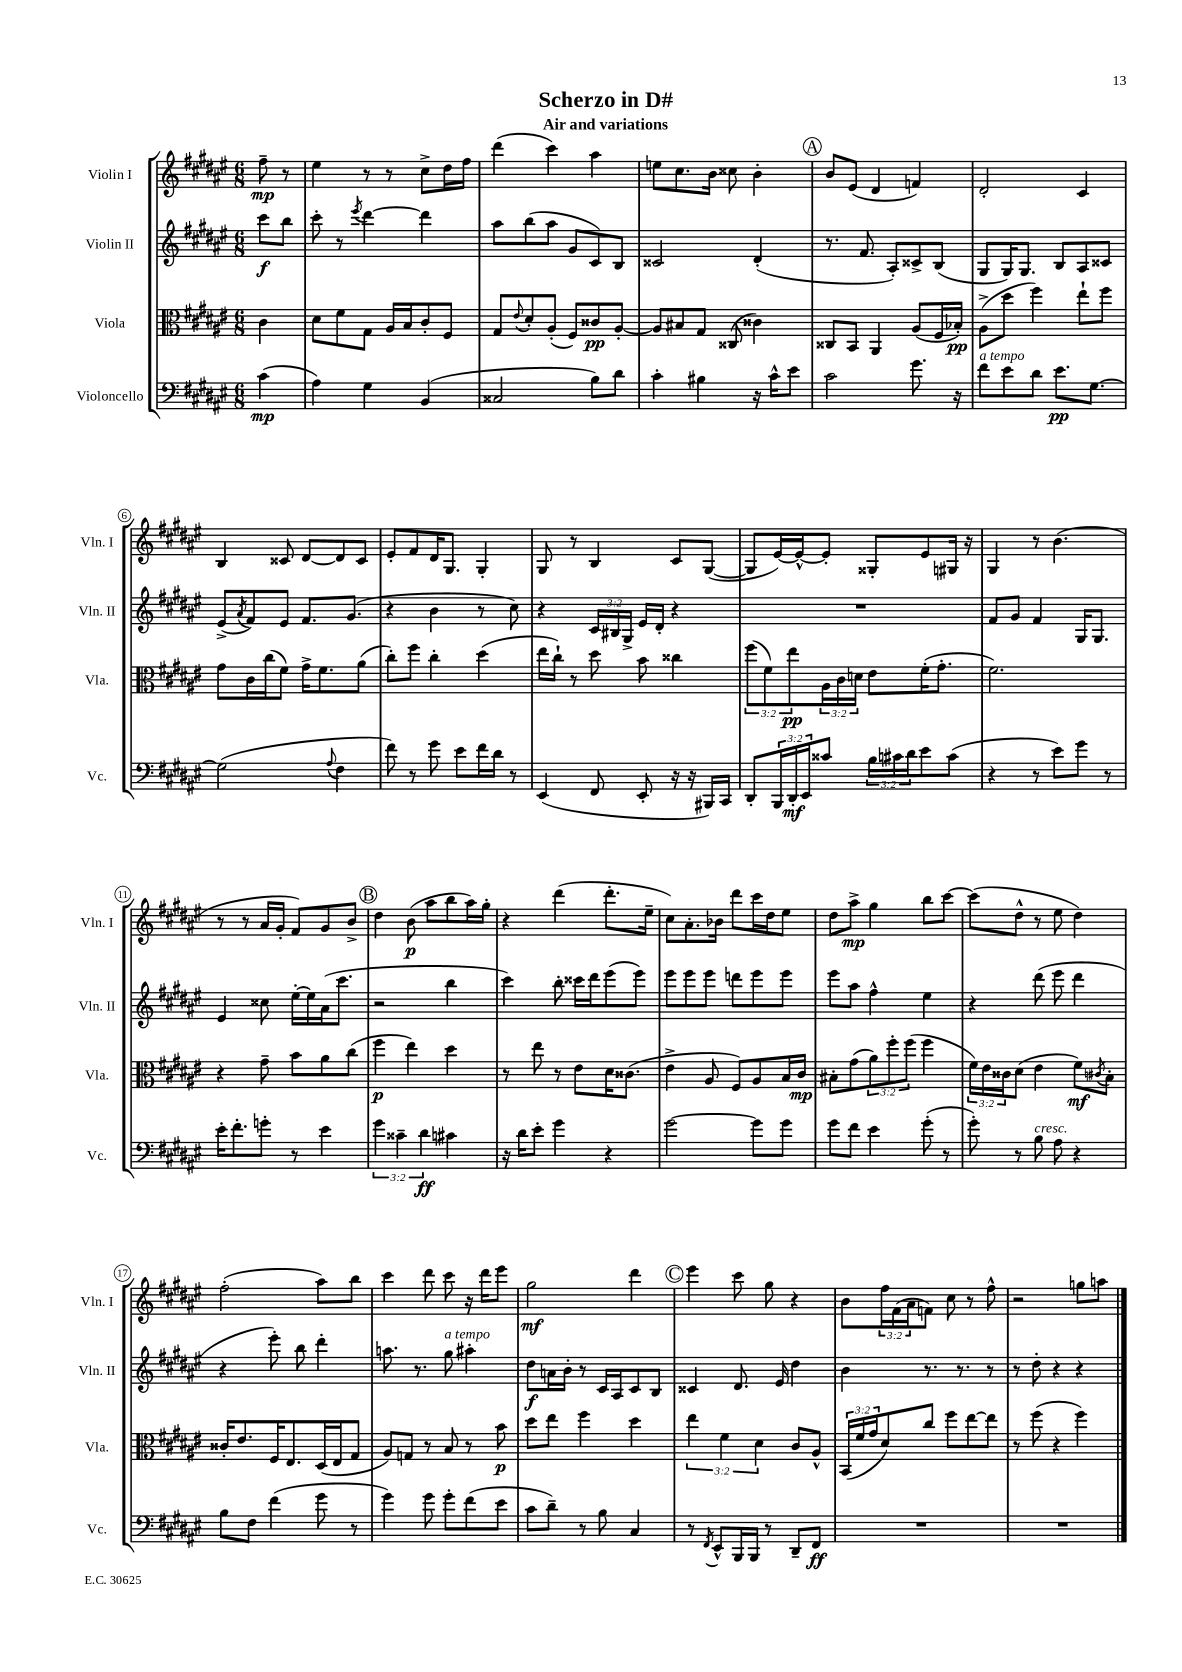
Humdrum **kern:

**kern	**dynam	**kern	**dynam	**kern	**dynam	**kern	**dynam
*part4	*part4	*part3	*part3	*part2	*part2	*part1	*part1
*staff4	*staff4	*staff3	*staff3	*staff2	*staff2	*staff1	*staff1
*I"Violoncello	*	*I"Viola	*	*I"Violin II	*	*I"Violin I	*
*I'Vc.	*	*I'Vla.	*	*I'Vln. II	*	*I'Vln. I	*
*clefF4	*	*clefC3	*	*clefG2	*	*clefG2	*
*k[f#c#g#d#a#e#]	*	*k[f#c#g#d#a#e#]	*	*k[f#c#g#d#a#e#]	*	*k[f#c#g#d#a#e#]	*
*M6/8	*	*M6/8	*	*M6/8	*	*M6/8	*
=	=	=	=	=	=	=	=
(4c#\	mp	4c#\	.	8ccc#\L	f	8ff#~\	mp
.	.	.	.	8bb\J	.	8r	.
=1	=1	=1	=1	=1	=1	=1	=1
4A#\)	.	8d#\L	.	8ccc#'\	.	4ee#\	.
.	.	8f#\	.	8r	.	.	.
.	.	.	.	8qeee#/	.	.	.
4G#\	.	8G#\J	.	[4ddd#\	.	8r	.
.	.	16A#/LL	.	.	.	8r	.
.	.	16B/J	.	.	.	.	.
(4BB/	.	8c#'/	.	4ddd#\]	.	8cc#^\L	.
.	.	8F#/J	.	.	.	16dd#\L	.
.	.	.	.	.	.	16ff#\JJ	.
=2	=2	=2	=2	=2	=2	=2	=2
2C##X/	.	8G#/L	.	8aa#\L	.	(4ddd#\	.
.	.	8qqe#/	.	.	.	.	.
.	.	8d#'/	.	(8bb\	.	.	.
.	.	(8A#'/J	.	8aa#\J	.	4ccc#\)	.
.	.	8F#/L)	.	8g#/L	.	.	.
8B\L)	.	8c##X/	pp	8c#/)	.	4aa#\	.
8d#\J	.	[8A#'/J	.	8B/J	.	.	.
=3	=3	=3	=3	=3	=3	=3	=3
4c#'\	.	8A#/L]	.	2c##X/	.	8een\L	.
.	.	8B#X/	.	.	.	8.cc#\	.
4B#X\	.	8G#/J	.	.	.	.	.
.	.	.	.	.	.	16b\Jk	.
.	.	(8C##X/	.	.	.	8cc##X\	.
16r	.	4c##X\)	.	(4d#'/	.	4b'\	.
16c#^^\KL	.	.	.	.	.	.	.
8e#\J	.	.	.	.	.	.	.
!!LO:REH:place=s1:t=A
=4	=4	=4	=4	=4	=4	=4	=4
2c#\	.	8C##X/L	.	8.r	.	8b/L	.
.	.	8BB/J	.	.	.	(8e#/J	.
.	.	.	.	8.f#/	.	.	.
.	.	4AA#/	.	.	.	4d#/	.
.	.	.	.	8A#'/L)	.	.	.
8.g#\	.	(8A#/L	.	8c##X^/	.	4fn/)	.
.	.	16F#/L	.	(8B/J	.	.	.
16r	.	16B-X'/JJ)	pp	.	.	.	.
=5	=5	=5	=5	=5	=5	=5	=5
!LO:TX:a:i:t=a tempo	!	!	!	!	!	!	!
8f#\L	.	(8A#^\L	.	8G#/L	.	2d#'/	.
8e#\	.	8dd#\J	.	16G#/K)	.	.	.
.	.	.	.	8.G#/J	.	.	.
8d#\J	.	4ff#\)	.	.	.	.	.
8.e#\L	pp	.	.	8B/L	.	.	.
.	.	8ee#`\L	.	8A#/	.	4c#/	.
[8.G#\J	.	.	.	.	.	.	.
.	.	8ff#\J	.	8c##X/J	.	.	.
!!LO:LB:g=z
=6	=6	=6	=6	=6	=6	=6	=6
(2G#\]	.	8g#\L	.	(8e#^/L	.	4B/	.
.	.	.	.	8qa#/	.	.	.
.	.	16c#\L	.	8f#/)	.	.	.
.	.	(16cc#\J	.	.	.	.	.
.	.	8f#\J)	.	8e#/J	.	8c##X/	.
.	.	16g#^\KL	.	8.f#/L	.	[8d#/L	.
.	.	8.f#\	.	.	.	.	.
8qqA#/	.	.	.	.	.	.	.
4F#\	.	.	.	.	.	8d#/]	.
.	.	.	.	(8.g#/J	.	.	.
.	.	(8a#\J	.	.	.	8c##/J	.
=7	=7	=7	=7	=7	=7	=7	=7
8f#\)	.	8cc#'\L)	.	4r	.	8e#'/L	.
8r	.	8ff#\J	.	.	.	8f#/	.
8g#\	.	4cc#'\	.	4b\	.	16d#/K	.
.	.	.	.	.	.	8.G#/J	.
8e#\L	.	.	.	.	.	.	.
16f#\L	.	(4dd#\	.	8r	.	4G#'/	.
16d#\JJ	.	.	.	.	.	.	.
8r	.	.	.	8cc#\)	.	.	.
=8	=8	=8	=8	=8	=8	=8	=8
(4EE#/	.	16ee#\LL	.	4r	.	8G#/	.
.	.	16cc#`\JJ)	.	.	.	.	.
.	.	8r	.	.	.	8r	.
8FF#/	.	8dd#\	.	24c#/LL	.	4B/	.
.	.	.	.	24B#X/	.	.	.
.	.	.	.	24G#^/JJ	.	.	.
8EE#'/	.	8b\	.	16e#/LL	.	.	.
.	.	.	.	16d#'/JJ	.	.	.
16r	.	4cc##X\	.	4r	.	8c#/L	.
16r	.	.	.	.	.	.	.
16BBB#X/LL)	.	.	.	.	.	([8G#/J	.
16CC#/JJ	.	.	.	.	.	.	.
=9	=9	=9	=9	=9	=9	=9	=9
8DD#'/L	.	(12ff#\L	.	2.r	.	8G#/L]	.
.	.	12f#\)	.	.	.	.	.
24BBB/L	.	.	.	.	.	[16e#/L)	.
24DD#'/	mf	12ee#\	pp	.	.	.	.
.	.	.	.	.	.	16e#^^/J_	.
24EE#/J	.	.	.	.	.	.	.
8c##X/J	.	24A#\L	.	.	.	8e#'/J]	.
.	.	24c#\	.	.	.	.	.
.	.	24dn\JJ	.	.	.	.	.
24B\LL	.	8e#\L	.	.	.	8G##X'/L	.
24c#X\	.	.	.	.	.	.	.
24d#\J	.	.	.	.	.	.	.
8e#\	.	(16f#'\K	.	.	.	8e#/	.
.	.	8.g#'\J	.	.	.	.	.
(8c#\J	.	.	.	.	.	16G#X/Jk	.
.	.	.	.	.	.	16r	.
=10	=10	=10	=10	=10	=10	=10	=10
4r	.	2.f#\)	.	8f#/L	.	4G#/	.
.	.	.	.	8g#/J	.	.	.
8r	.	.	.	4f#/	.	8r	.
8e#\L)	.	.	.	.	.	(4.b\	.
8g#\J	.	.	.	16G#/KL	.	.	.
.	.	.	.	8.G#/J	.	.	.
8r	.	.	.	.	.	.	.
!!LO:LB:g=z
=11	=11	=11	=11	=11	=11	=11	=11
16e#'\KL	.	4r	.	4e#/	.	8r	.
8.f#'\	.	.	.	.	.	.	.
.	.	.	.	.	.	8r	.
8gn'\J	.	8g#~\	.	8cc##X\	.	16a#/LL	.
.	.	.	.	.	.	16g#'/JJ	.
8r	.	8b\L	.	[16ee#'\LL	.	8f#/L)	.
.	.	.	.	16ee#\]	.	.	.
4e#\	.	8a#\	.	(16a#\J	.	8g#/	.
.	.	.	.	8.ccc#\J	.	.	.
.	.	(8cc#\J	.	.	.	8b^/J	.
!!LO:REH:place=s1:t=B
=12	=12	=12	=12	=12	=12	=12	=12
6g#\	.	4ff#\	p	2r	.	4dd#\	.
6c##X~\	.	.	.	.	.	.	.
.	.	4ee#\)	.	.	.	(8b\	p
6d#\	ff	.	.	.	.	.	.
.	.	.	.	.	.	8aa#\L	.
4c#X\	.	4dd#\	.	4bb\	.	8bb\	.
.	.	.	.	.	.	16aa#\L)	.
.	.	.	.	.	.	16gg#'\JJ	.
=13	=13	=13	=13	=13	=13	=13	=13
16r	.	8r	.	4ccc#\)	.	4r	.
16d#\KL	.	.	.	.	.	.	.
8e#'\J	.	8ee#\	.	.	.	.	.
4g#\	.	8r	.	8bb'\	.	(4ddd#\	.
.	.	8e#\L	.	16ccc##X\LL	.	.	.
.	.	.	.	16ddd#\J	.	.	.
4r	.	16d#\K	.	(8eee#\	.	8.ddd#'\L	.
.	.	(8.c##X\J	.	.	.	.	.
.	.	.	.	8eee#\J)	.	.	.
.	.	.	.	.	.	16ee#~\Jk	.
=14	=14	=14	=14	=14	=14	=14	=14
[2g#\	.	4e#^\	.	8eee#\L	.	8cc#\L)	.
.	.	.	.	8eee#\	.	8.a#'\	.
.	.	8A#/	.	8eee#\J	.	.	.
.	.	.	.	.	.	16b-X\Jk	.
.	.	8F#/L)	.	8dddn\L	.	8ddd#\L	.
8g#\L]	.	8A#/	.	8eee#\	.	16ccc#\L	.
.	.	.	.	.	.	16dd#\J	.
8g#\J	.	16B/L	.	8eee#\J	.	8ee#\J	.
.	.	16c#/JJ	mp	.	.	.	.
=15	=15	=15	=15	=15	=15	=15	=15
8g#\L	.	8B#X'\L	.	8eee#\L	.	8dd#\L	.
8f#\J	.	(8g#\	.	8aa#\J	.	8aa#^\J	mp
4e#\	.	12a#\)	.	4ff#^^\	.	4gg#\	.
.	.	12ff#'\	.	.	.	.	.
.	.	(12ff#\J	.	.	.	.	.
(8g#'\	.	4ff#\	.	4ee#\	.	8bb\L	.
8r	.	.	.	.	.	[8ccc#\J	.
=16	=16	=16	=16	=16	=16	=16	=16
8g#'\)	.	24f#\LL)	.	4r	.	(8ccc#\L]	.
.	.	24e#\	.	.	.	.	.
.	.	24c##X\J	.	.	.	.	.
8r	.	(8d#\J	.	.	.	8dd#^^\J	.
!LO:TX:a:i:t=cresc.	!	!	!	!	!	!	!
8B\	.	4e#\	.	(8ddd#\	.	8r	.
8A#\	.	.	.	8eee#\	.	8ee#\	.
4r	.	8f#\L)	mf	4ddd#\	.	4dd#\)	.
.	.	8qc#X/	.	.	.	.	.
.	.	8B'\J	.	.	.	.	.
!!LO:LB:g=z
=17	=17	=17	=17	=17	=17	=17	=17
8B\L	.	16c##X'/KL	.	4r	.	(2ff#'\	.
.	.	8.e#/	.	.	.	.	.
8F#\J	.	.	.	.	.	.	.
(4f#\	.	16F#/K	.	8eee#'\)	.	.	.
.	.	8.E#/	.	.	.	.	.
.	.	.	.	8bb\	.	.	.
8g#\	.	(16D#/L	.	4ddd#'\	.	8aa#\L)	.
.	.	16E#/J	.	.	.	.	.
8r	.	8G#/J	.	.	.	8bb\J	.
=18	=18	=18	=18	=18	=18	=18	=18
4g#\)	.	8A#/L)	.	8.aan\	.	4ccc#\	.
.	.	8Gn/J	.	.	.	.	.
.	.	.	.	8.r	.	.	.
8g#\	.	8r	.	.	.	8ddd#\	.
!	!	!	!	!LO:TX:a:i:t=a tempo	!	!	!
8g#'\L	.	8B/	.	8gg#\	.	8ccc#\	.
(8f#\	.	8r	.	4aa#X'\	.	16r	.
.	.	.	.	.	.	16ddd#\KL	.
8e#\J	.	8b\	p	.	.	8eee#\J	.
=19	=19	=19	=19	=19	=19	=19	=19
8c#\L	.	8dd#\L	.	8dd#\L	f	2gg#\	mf
8d#~\J)	.	8ee#\J	.	16an\L	.	.	.
.	.	.	.	16b'\JJ	.	.	.
8r	.	4ff#\	.	8r	.	.	.
8B\	.	.	.	16c#/LL	.	.	.
.	.	.	.	16A#/J	.	.	.
4C#/	.	4dd#\	.	8c#/	.	4ddd#\	.
.	.	.	.	8B/J	.	.	.
!!LO:REH:place=s1:t=C
=20	=20	=20	=20	=20	=20	=20	=20
8r	.	6ee#\	.	4c##X/	.	4eee#\	.
8qFF#/	.	.	.	.	.	.	.
8EE#^^/L	.	.	.	.	.	.	.
.	.	6f#\	.	.	.	.	.
16BBB/L	.	.	.	8.d#/	.	8ccc#\	.
16BBB/JJ	.	.	.	.	.	.	.
.	.	6d#\	.	.	.	.	.
8r	.	.	.	.	.	8gg#\	.
.	.	.	.	16e#/	.	.	.
8DD#~/L	.	8c#/L	.	4dd#\	.	4r	.
8FF#/J	ff	8A#^^/J	.	.	.	.	.
=21	=21	=21	=21	=21	=21	=21	=21
2.r	.	(24BB/LL	.	4b\	.	8b\L	.
.	.	24f#/	.	.	.	.	.
.	.	24g#/J	.	.	.	.	.
.	.	8d#/)	.	.	.	24ff#\L	.
.	.	.	.	.	.	(24f#\	.
.	.	.	.	.	.	24a#\J	.
.	.	8cc#/J	.	8.r	.	8fn\J)	.
.	.	8ff#\L	.	.	.	8cc#\	.
.	.	.	.	8.r	.	.	.
.	.	[8ee#\	.	.	.	8r	.
.	.	8ee#\J]	.	8r	.	8ff#^^\	.
=22	=22	=22	=22	=22	=22	=22	=22
2.r	.	8r	.	8r	.	2r	.
.	.	(8ff#\	.	8dd#'\	.	.	.
.	.	4r	.	4r	.	.	.
.	.	4ff#\)	.	4r	.	8ggn\L	.
.	.	.	.	.	.	8aan\J	.
==	==	==	==	==	==	==	==
*-	*-	*-	*-	*-	*-	*-	*-
